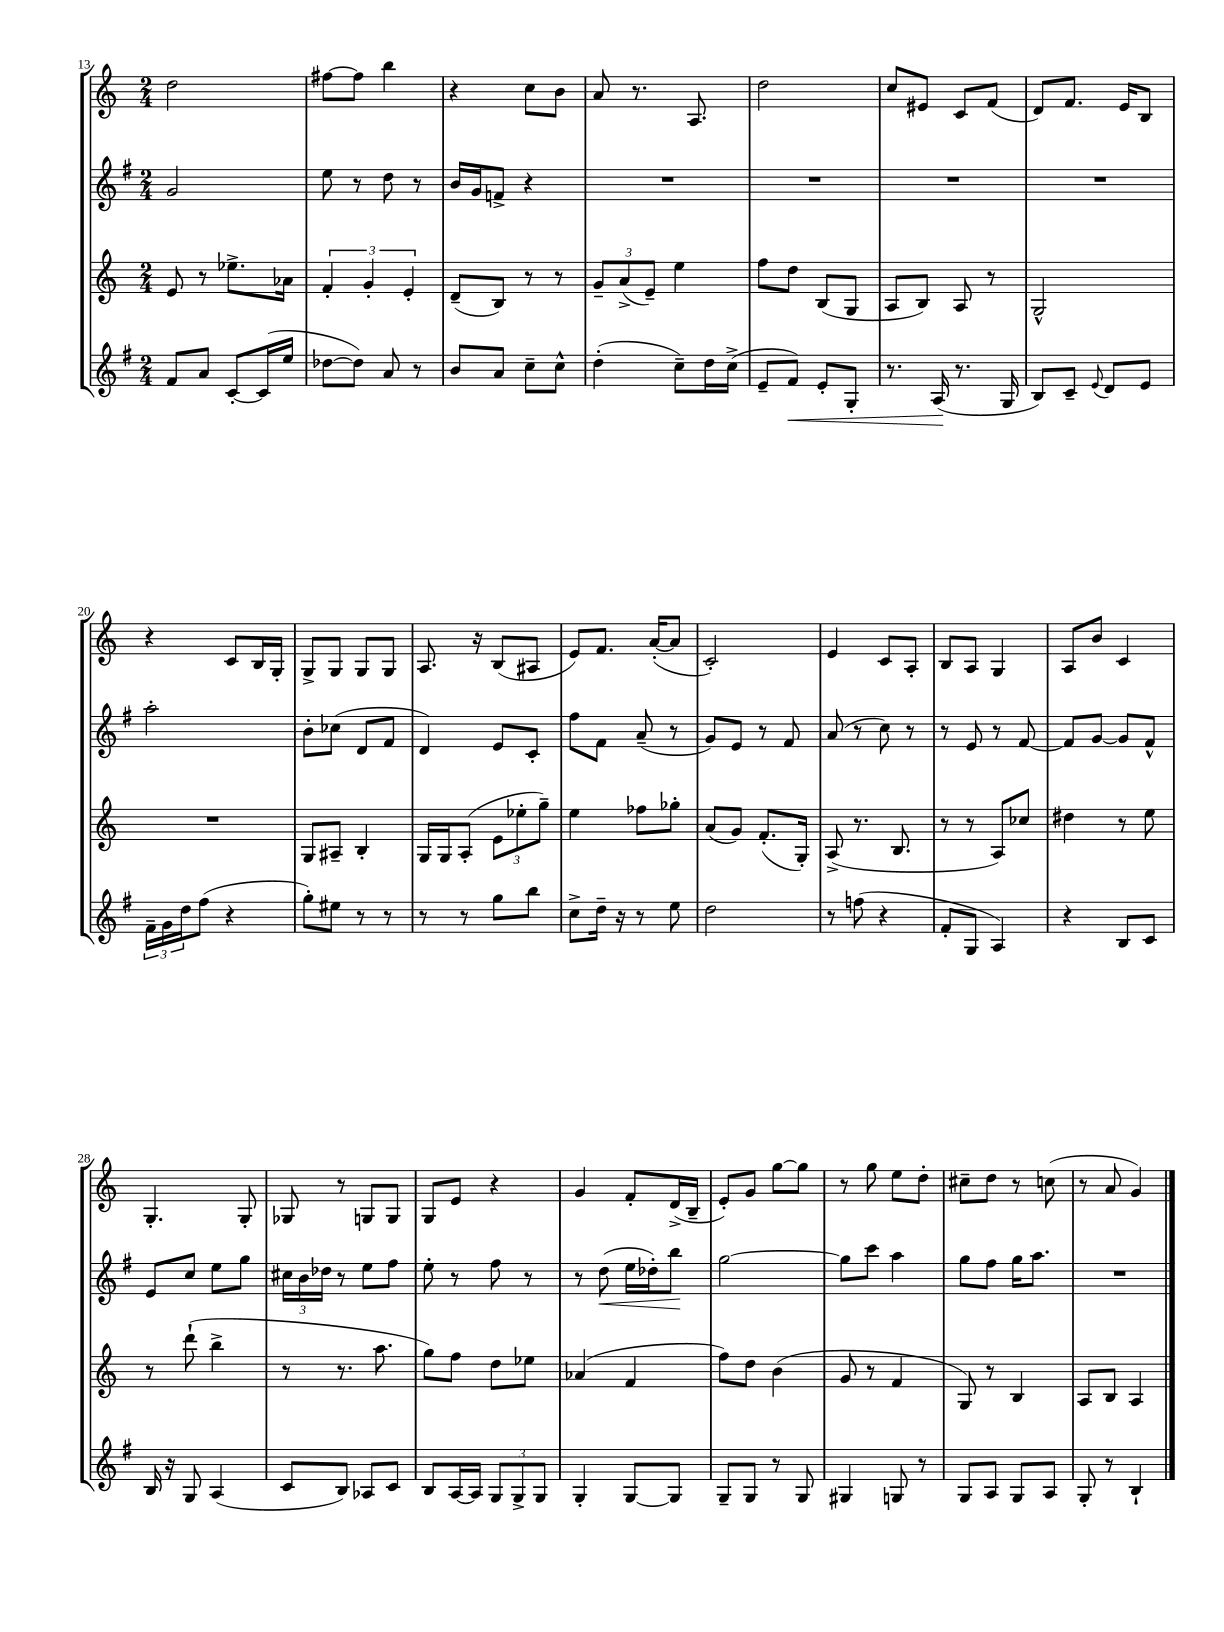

**kern	**dynam	**kern	**kern	**dynam	**kern
*part4	*part4	*part3	*part2	*part2	*part1
*staff4	*staff4	*staff3	*staff2	*staff2	*staff1
*clefG2	*	*clefG2	*clefG2	*	*clefG2
*k[f#]	*	*k[]	*k[f#]	*	*k[]
*M2/4	*	*M2/4	*M2/4	*	*M2/4
=13	=13	=13	=13	=13	=13
8f#/L	.	8e/	2g/	.	2dd\
8a/J	.	8r	.	.	.
[8c'/L	.	8.ee-X^\L	.	.	.
(16c/L]	.	.	.	.	.
16ee/JJ	.	16a-X\Jk	.	.	.
=14	=14	=14	=14	=14	=14
[8dd-X\L	.	6f'/	8ee\	.	[8ff#X\L
8dd-\J])	.	.	8r	.	8ff#\J]
.	.	6g'/	.	.	.
8a/	.	.	8dd\	.	4bb\
.	.	6e'/	.	.	.
8r	.	.	8r	.	.
=15	=15	=15	=15	=15	=15
8b/L	.	(8d~/L	16b/LL	.	4r
.	.	.	16g/J	.	.
8a/J	.	8B/J)	8fn^/J	.	.
8cc~\L	.	8r	4r	.	8cc\L
8cc^^\J	.	8r	.	.	8b\J
=16	=16	=16	=16	=16	=16
(4dd'\	.	12g~/L	2r	.	8a/
.	.	(12a^/	.	.	.
.	.	.	.	.	8.r
.	.	12e~/J)	.	.	.
8cc~\L)	.	4ee\	.	.	.
.	.	.	.	.	8.A/
16dd\L	.	.	.	.	.
(16cc^\JJ	.	.	.	.	.
=17	=17	=17	=17	=17	=17
8e~/L	.	8ff\L	2r	.	2dd\
!	!LO:HP:b	!	!	!	!
8f#/J)	<	8dd\J	.	.	.
8e'/L	.	(8B/L	.	.	.
8G'/J	.	8G/J	.	.	.
=18	=18	=18	=18	=18	=18
8.r	.	8A/L	2r	.	8cc/L
.	.	8B/J)	.	.	8e#X/J
(16A/	.	.	.	.	.
8.r	[	8A/	.	.	8c/L
.	.	8r	.	.	(8f/J
16G/	.	.	.	.	.
=19	=19	=19	=19	=19	=19
8B/L)	.	2G^^/	2r	.	8d/L)
8c~/J	.	.	.	.	8.f/J
8qqe/	.	.	.	.	.
8d/L	.	.	.	.	.
.	.	.	.	.	16e/KL
8e/J	.	.	.	.	8B/J
!!LO:LB:g=z
=20	=20	=20	=20	=20	=20
24f#~\LL	.	2r	2aa'\	.	4r
24g\	.	.	.	.	.
24dd\J	.	.	.	.	.
(8ff#\J	.	.	.	.	.
4r	.	.	.	.	8c/L
.	.	.	.	.	16B/L
.	.	.	.	.	16G'/JJ
=21	=21	=21	=21	=21	=21
8gg'\L)	.	8G/L	8b'\L	.	8G^/L
8ee#X\J	.	8A#X~/J	(8cc-X\J	.	8G/J
8r	.	4B'/	8d/L	.	8G/L
8r	.	.	8f#/J	.	8G/J
=22	=22	=22	=22	=22	=22
8r	.	16G/LL	4d/)	.	8.A/
.	.	16G/J	.	.	.
8r	.	(8A'/J	.	.	.
.	.	.	.	.	16r
8gg\L	.	12e\L	8e/L	.	(8B/L
.	.	12ee-X'\	.	.	.
8bb\J	.	.	8c'/J	.	8A#X/J
.	.	12gg~\J)	.	.	.
=23	=23	=23	=23	=23	=23
8cc^\L	.	4ee\	8ff#\L	.	8e/L)
16dd~\Jk	.	.	8f#\J	.	8.f/J
16r	.	.	.	.	.
8r	.	8ff-X\L	(8a~/	.	.
.	.	.	.	.	([16a'/KL
8ee\	.	8gg-X'\J	8r	.	8a/J]
=24	=24	=24	=24	=24	=24
2dd\	.	(8a/L	8g/L)	.	2c'/)
.	.	8g/J)	8e/J	.	.
.	.	(8.f'/L	8r	.	.
.	.	.	8f#/	.	.
.	.	16G'/Jk)	.	.	.
=25	=25	=25	=25	=25	=25
8r	.	(8A^/	(8a/	.	4e/
(8ffn\	.	8.r	8r	.	.
4r	.	.	8cc\)	.	8c/L
.	.	8.B/	.	.	.
.	.	.	8r	.	8A'/J
=26	=26	=26	=26	=26	=26
8f#'/L	.	8r	8r	.	8B/L
8G/J	.	8r	8e/	.	8A/J
4A/)	.	8A/L)	8r	.	4G/
.	.	8cc-X/J	[8f#/	.	.
=27	=27	=27	=27	=27	=27
4r	.	4dd#X\	8f#/L]	.	8A/L
.	.	.	[8g/J	.	8b/J
8B/L	.	8r	8g/L]	.	4c/
8c/J	.	8ee\	8f#^^/J	.	.
!!LO:LB:g=z
=28	=28	=28	=28	=28	=28
16B/	.	8r	8e/L	.	4.G'/
16r	.	.	.	.	.
8G/	.	(8ddd`\	8cc/J	.	.
(4A/	.	4bb^\	8ee\L	.	.
.	.	.	8gg\J	.	8G'/
=29	=29	=29	=29	=29	=29
8c/L	.	8r	24cc#X\LL	.	8G-X/
.	.	.	24b\	.	.
.	.	.	24dd-X\JJ	.	.
8B/J)	.	8.r	8r	.	8r
8A-X/L	.	.	8ee\L	.	8Gn/L
.	.	8.aa\	.	.	.
8c/J	.	.	8ff#\J	.	8G/J
=30	=30	=30	=30	=30	=30
8B/L	.	8gg\L)	8ee'\	.	8G/L
[16A/L	.	8ff\J	8r	.	8e/J
16A/JJ]	.	.	.	.	.
12G/L	.	8dd\L	8ff#\	.	4r
12G^/	.	.	.	.	.
.	.	8ee-X\J	8r	.	.
12G/J	.	.	.	.	.
=31	=31	=31	=31	=31	=31
4G'/	.	(4a-X/	8r	.	4g/
!	!	!	!	!LO:HP:b	!
.	.	.	(8dd\	<	.
[8G/L	.	4f/	16ee\LL	.	8f'/L
.	.	.	16dd-X'\J)	.	.
8G/J]	.	.	8bb\J	.	(16d^/L
.	.	.	.	.	16B~/JJ
.	.	.	.	[	.
=32	=32	=32	=32	=32	=32
8G~/L	.	8ff\L)	[2gg\	.	8e'/L)
8G/J	.	8dd\J	.	.	8g/J
8r	.	(4b\	.	.	[8gg\L
8G/	.	.	.	.	8gg\J]
=33	=33	=33	=33	=33	=33
4G#X/	.	8g/	8gg\L]	.	8r
.	.	8r	8ccc\J	.	8gg\
8Gn/	.	4f/	4aa\	.	8ee\L
8r	.	.	.	.	8dd'\J
=34	=34	=34	=34	=34	=34
8G/L	.	8G/)	8gg\L	.	8cc#X~\L
8A/J	.	8r	8ff#\J	.	8dd\J
8G/L	.	4B/	16gg\KL	.	8r
.	.	.	8.aa\J	.	.
8A/J	.	.	.	.	(8ccn\
=35	=35	=35	=35	=35	=35
8G'/	.	8A/L	2r	.	8r
8r	.	8B/J	.	.	8a/
4B`/	.	4A/	.	.	4g/)
==	==	==	==	==	==
*-	*-	*-	*-	*-	*-
